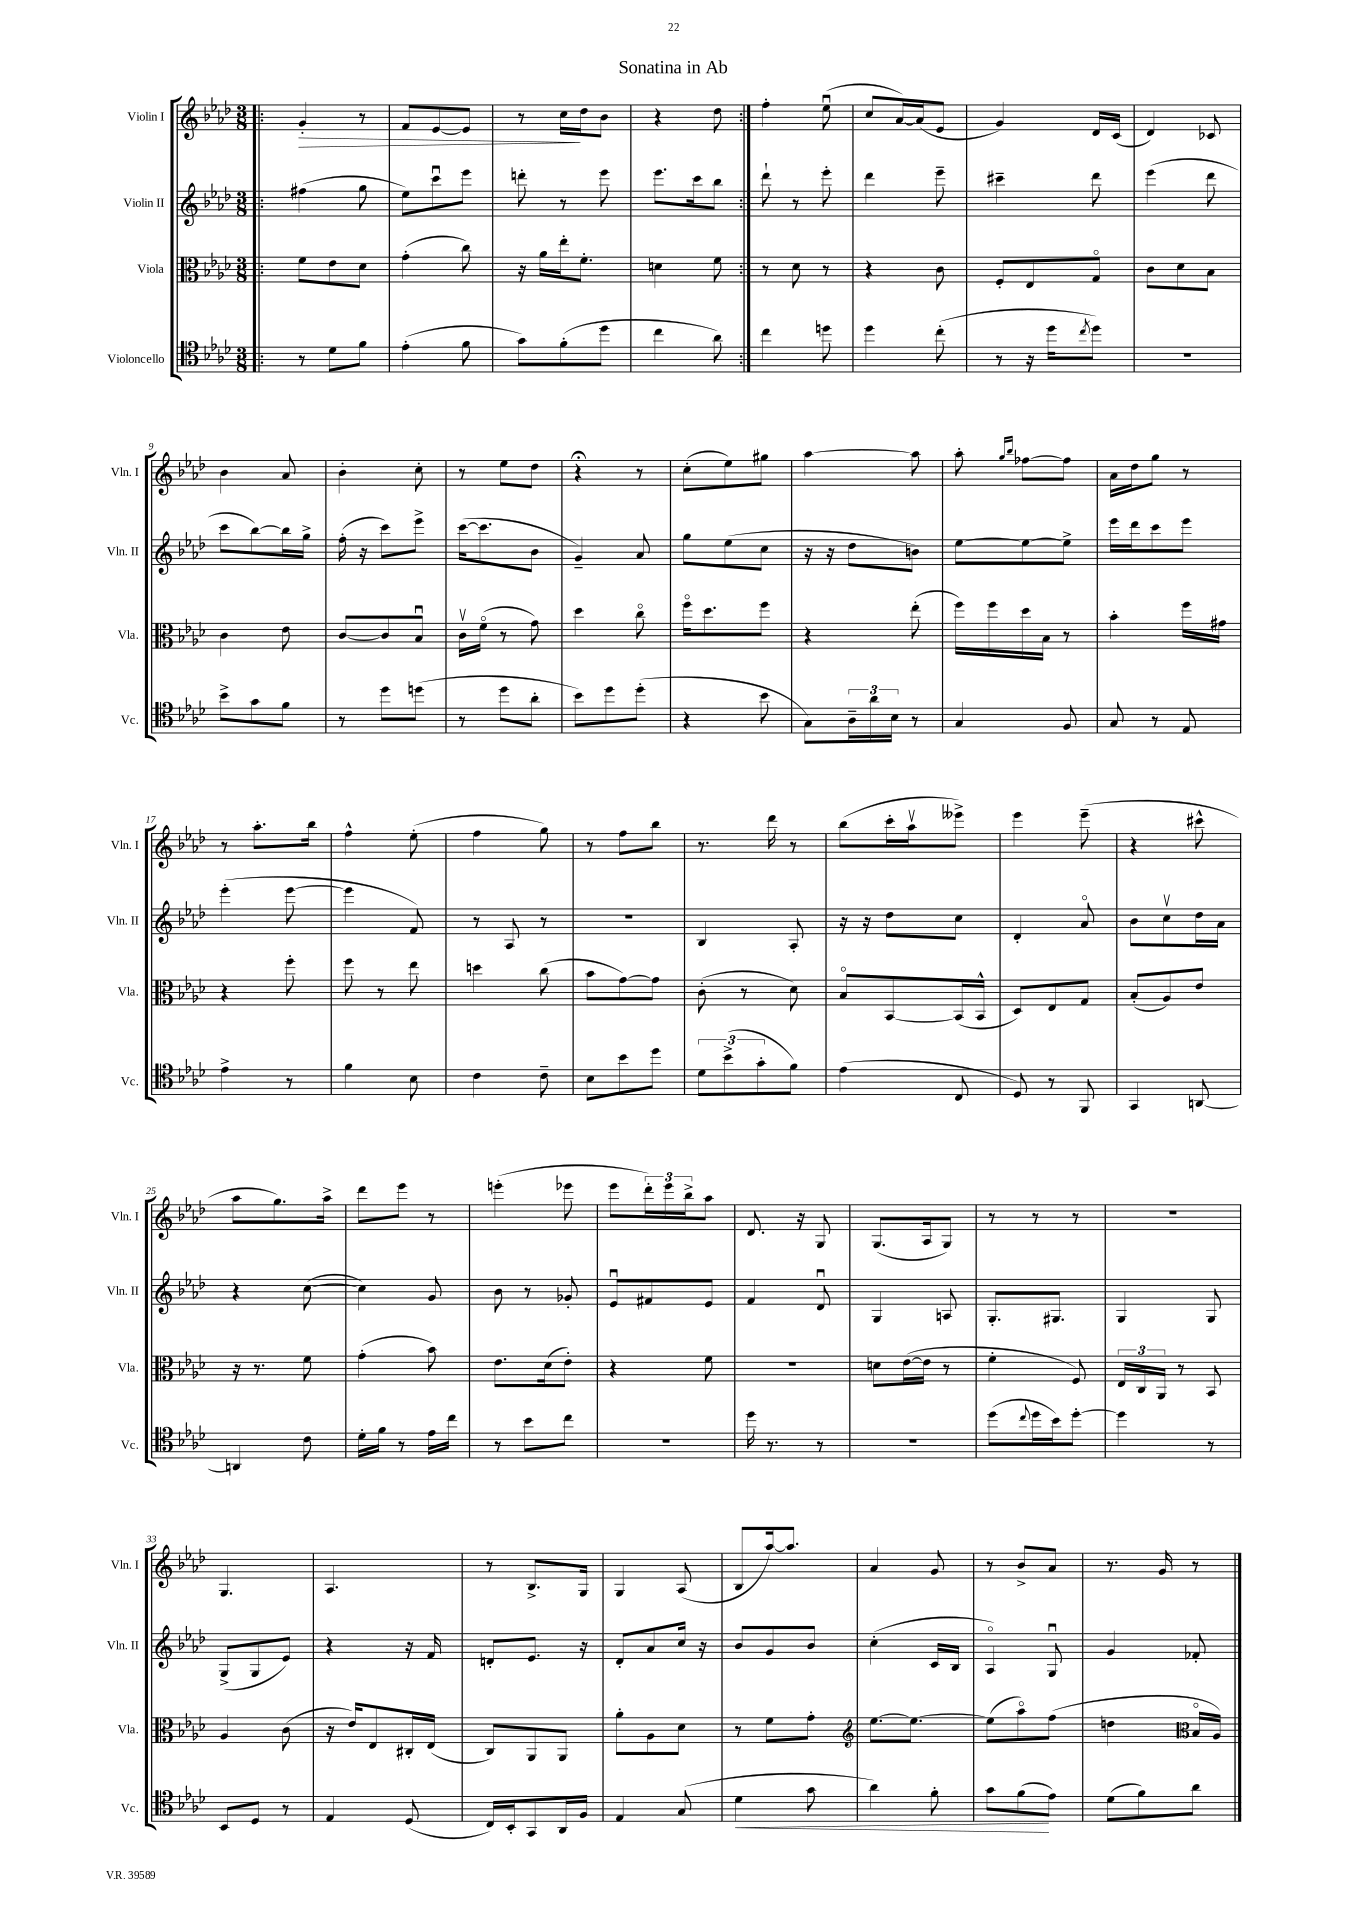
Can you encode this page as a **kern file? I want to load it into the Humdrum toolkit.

**kern	**kern	**kern	**kern
*staff4	*staff3	*staff2	*staff1
*clefC4	*clefC3	*clefG2	*clefG2
*k[b-e-a-d-]	*k[b-e-a-d-]	*k[b-e-a-d-]	*k[b-e-a-d-]
*M3/8	*M3/8	*M3/8	*M3/8
=!|:	=!|:	=!|:	=!|:
8r	8f	(4ff#	4g'
8d-	8e-	.	.
8f	8d-	8gg	8r
=	=	=	=
(4e-'	(4g'	8ee-)	8f
.	.	8cccu	[8e-
8f	8cc)	8eee-	8e-]
=	=	=	=
8g)	16r	8ddd'	8r
.	16a-	.	.
(8f'	16ee-'	8r	16cc
.	8.f'	.	16dd-
8dd-	.	8eee-	8b-
=	=	=	=
4cc	4d	8.eee-	4r
.	.	16ccc	.
8a-)	8f	8bb-	8dd-
=:|!	=:|!	=:|!	=:|!
4cc	8r	8ddd-`	4ff'
.	8d-	8r	.
8dd	8r	8eee-'	(8ee-u
=	=	=	=
4dd-	4r	4ddd-	8cc
.	.	.	[16a-)
.	.	.	(16a-]
(8cc'	8c	8eee-~	8e-
=	=	=	=
8r	8F'	4ccc#~	4g)
16r	8E-	.	.
16dd-	.	.	.
8qcc	.	.	.
8dd-)	8Go	8ddd-	16d-
.	.	.	(16c
=	=	=	=
4.r	8c	(4eee-	4d-)
.	8d-	.	.
.	8B-	8ddd-	8c-
=	=	=	=
8b-^	4c	8ccc	4b-
8g	.	[8bb-)	.
8f	8e-	16bb-]	8a-
.	.	16gg^	.
=	=	=	=
8r	[8c	(16ff'	4b-'
.	.	16r	.
8dd-	8c]	8ccc)	.
(8dd	8B-u	8eee-^	8cc'
=	=	=	=
8r	16cv	([16ccc	8r
.	(16fo	8.ccc]	.
8dd-	8r	.	8ee-
8a-'	8g)	8b-	8dd-
=	=	=	=
8b-)	4dd-	4g~)	4r;
8dd-	.	.	.
(8dd-'	8cco	8a-	8r
=	=	=	=
4r	16ffo	8gg	(8cc'
.	8.dd-	.	.
.	.	(8ee-	8ee-)
8b-	8ff	8cc	8gg#
=	=	=	=
8G)	4r	16r	[4aa-
.	.	16r	.
24A-~	.	8dd-	.
24a-	.	.	.
24B-	.	.	.
8r	(8ee-'	8b)	8aa-]
=	=	=	=
4G	16ff)	[8ee-	8aa-'
.	16ff	.	.
.	.	.	16qqgg
.	.	.	16qqbb-
.	16dd-	8ee-_	[8ff-
.	16B-	.	.
8F	8r	8ee-^]	8ff-]
=	=	=	=
8G	4b-'	16eee-	16a-
.	.	16ddd-	16dd-
8r	.	8ccc	8gg
8E-	16ff	8eee-	8r
.	16g#	.	.
=	=	=	=
4e-^	4r	(4eee-'	8r
.	.	.	8.aa-'
8r	8ff'	[8eee-	.
.	.	.	16bb-
=	=	=	=
4f	8ff	4eee-]	4ff^^
.	8r	.	.
8B-	8ee-	8f)	(8ee-'
=	=	=	=
4c	4dd	8r	4ff
.	.	8A-	.
8c~	(8cc	8r	8gg)
=	=	=	=
8B-	8b-	4.r	8r
8b-	[8g)	.	8ff
8dd-	8g]	.	8bb-
=	=	=	=
12d-	(8c'	4B-	8.r
(12b-^	.	.	.
.	8r	.	.
12g'	.	.	.
.	.	.	16ddd-
8f)	8d-)	8A-'	8r
=	=	=	=
(4e-	8B-o	16r	(8bb-
.	.	16r	.
.	[8BB-	8dd-	16ccc'
.	.	.	16aa-v
8C	(16BB-]	8cc	8eee--^)
.	16BB-^^	.	.
=	=	=	=
8D-)	8D-)	4d-'	4eee-
8r	8E-	.	.
8FF	8G	8a-o	(8eee-~
=	=	=	=
4GG	(8B-'	8b-	4r
.	8A-)	8ccv	.
[8AA	8e-	16dd-	8ccc#^^
.	.	16a-	.
=	=	=	=
4AA]	16r	4r	8aa-
.	8.r	.	.
.	.	.	8.gg)
8c	8f	([8cc	.
.	.	.	16aa-^
=	=	=	=
16d-'	(4g'	4cc])	8ddd-
16f	.	.	.
8r	.	.	8eee-
16e-	8b-)	8g	8r
16cc	.	.	.
=	=	=	=
8r	8.e-	8b-	(4eee'
8b-	.	8r	.
.	(16d-	.	.
8cc	8e-')	8g-'	8eee-
=	=	=	=
4.r	4r	8e-u	8eee-
.	.	8f#	24ddd-')
.	.	.	24eee-
.	.	.	24bb-^
.	8f	8e-	8aa-
=	=	=	=
16dd-	4.r	4f	8.d-
8.r	.	.	.
.	.	.	16r
8r	.	8d-u	8G
=	=	=	=
4.r	8d	4G	(8.G
.	([16e-	.	.
.	16e-]	.	16A-
.	8r	8A	8G)
=	=	=	=
(8dd-	4f'	8.G'	8r
8qqcc	.	.	.
16dd-	.	.	8r
16b-)	.	8.G#	.
[8dd-'	8F)	.	8r
=	=	=	=
4dd-]	24E-	4G	4.r
.	24C	.	.
.	24AA-	.	.
.	8r	.	.
8r	8BB-	8G	.
=	=	=	=
8BB-	4A-	(8G^	4.G
8D-	.	8G	.
8r	(8c	8e-)	.
=	=	=	=
4E-	16r	4r	4.A-
.	16e-)	.	.
.	8E-	.	.
(8D-	16C#'	16r	.
.	(16E-	16f	.
=	=	=	=
16C)	8C)	8d'	8r
16BB-'	.	.	.
8GG	8AA-	8.e-	8.B-^
16AA-	8AA-	.	.
16F	.	16r	16G
=	=	=	=
4E-	8a-'	8d-'	4G
.	8A-	8a-	.
(8G	8d-	16cc	(8A-
.	.	16r	.
=	=	=	=
4d-	8r	8b-	8B-
.	8f	8g	[16aa-)
.	.	.	8.aa-]
8g	8g'	8b-	.
=	=	=	=
*	*clefG2	*	*
4a-)	[8.ee-	(4cc'	4a-
.	8.ee-_	.	.
8f'	.	16c	8g
.	.	16B-	.
=	=	=	=
8g	(8ee-]	4A-o)	8r
(8f	8aa-o)	.	8b-^
8e-)	(8ff	8Gu	8a-
=	=	=	=
(8d-	4dd	4g	8.r
8f)	.	.	.
.	.	.	16g
*	*clefC3	*	*
8a-	16B-o	8f-'	8r
.	16A-)	.	.
==	==	==	==
*-	*-	*-	*-
